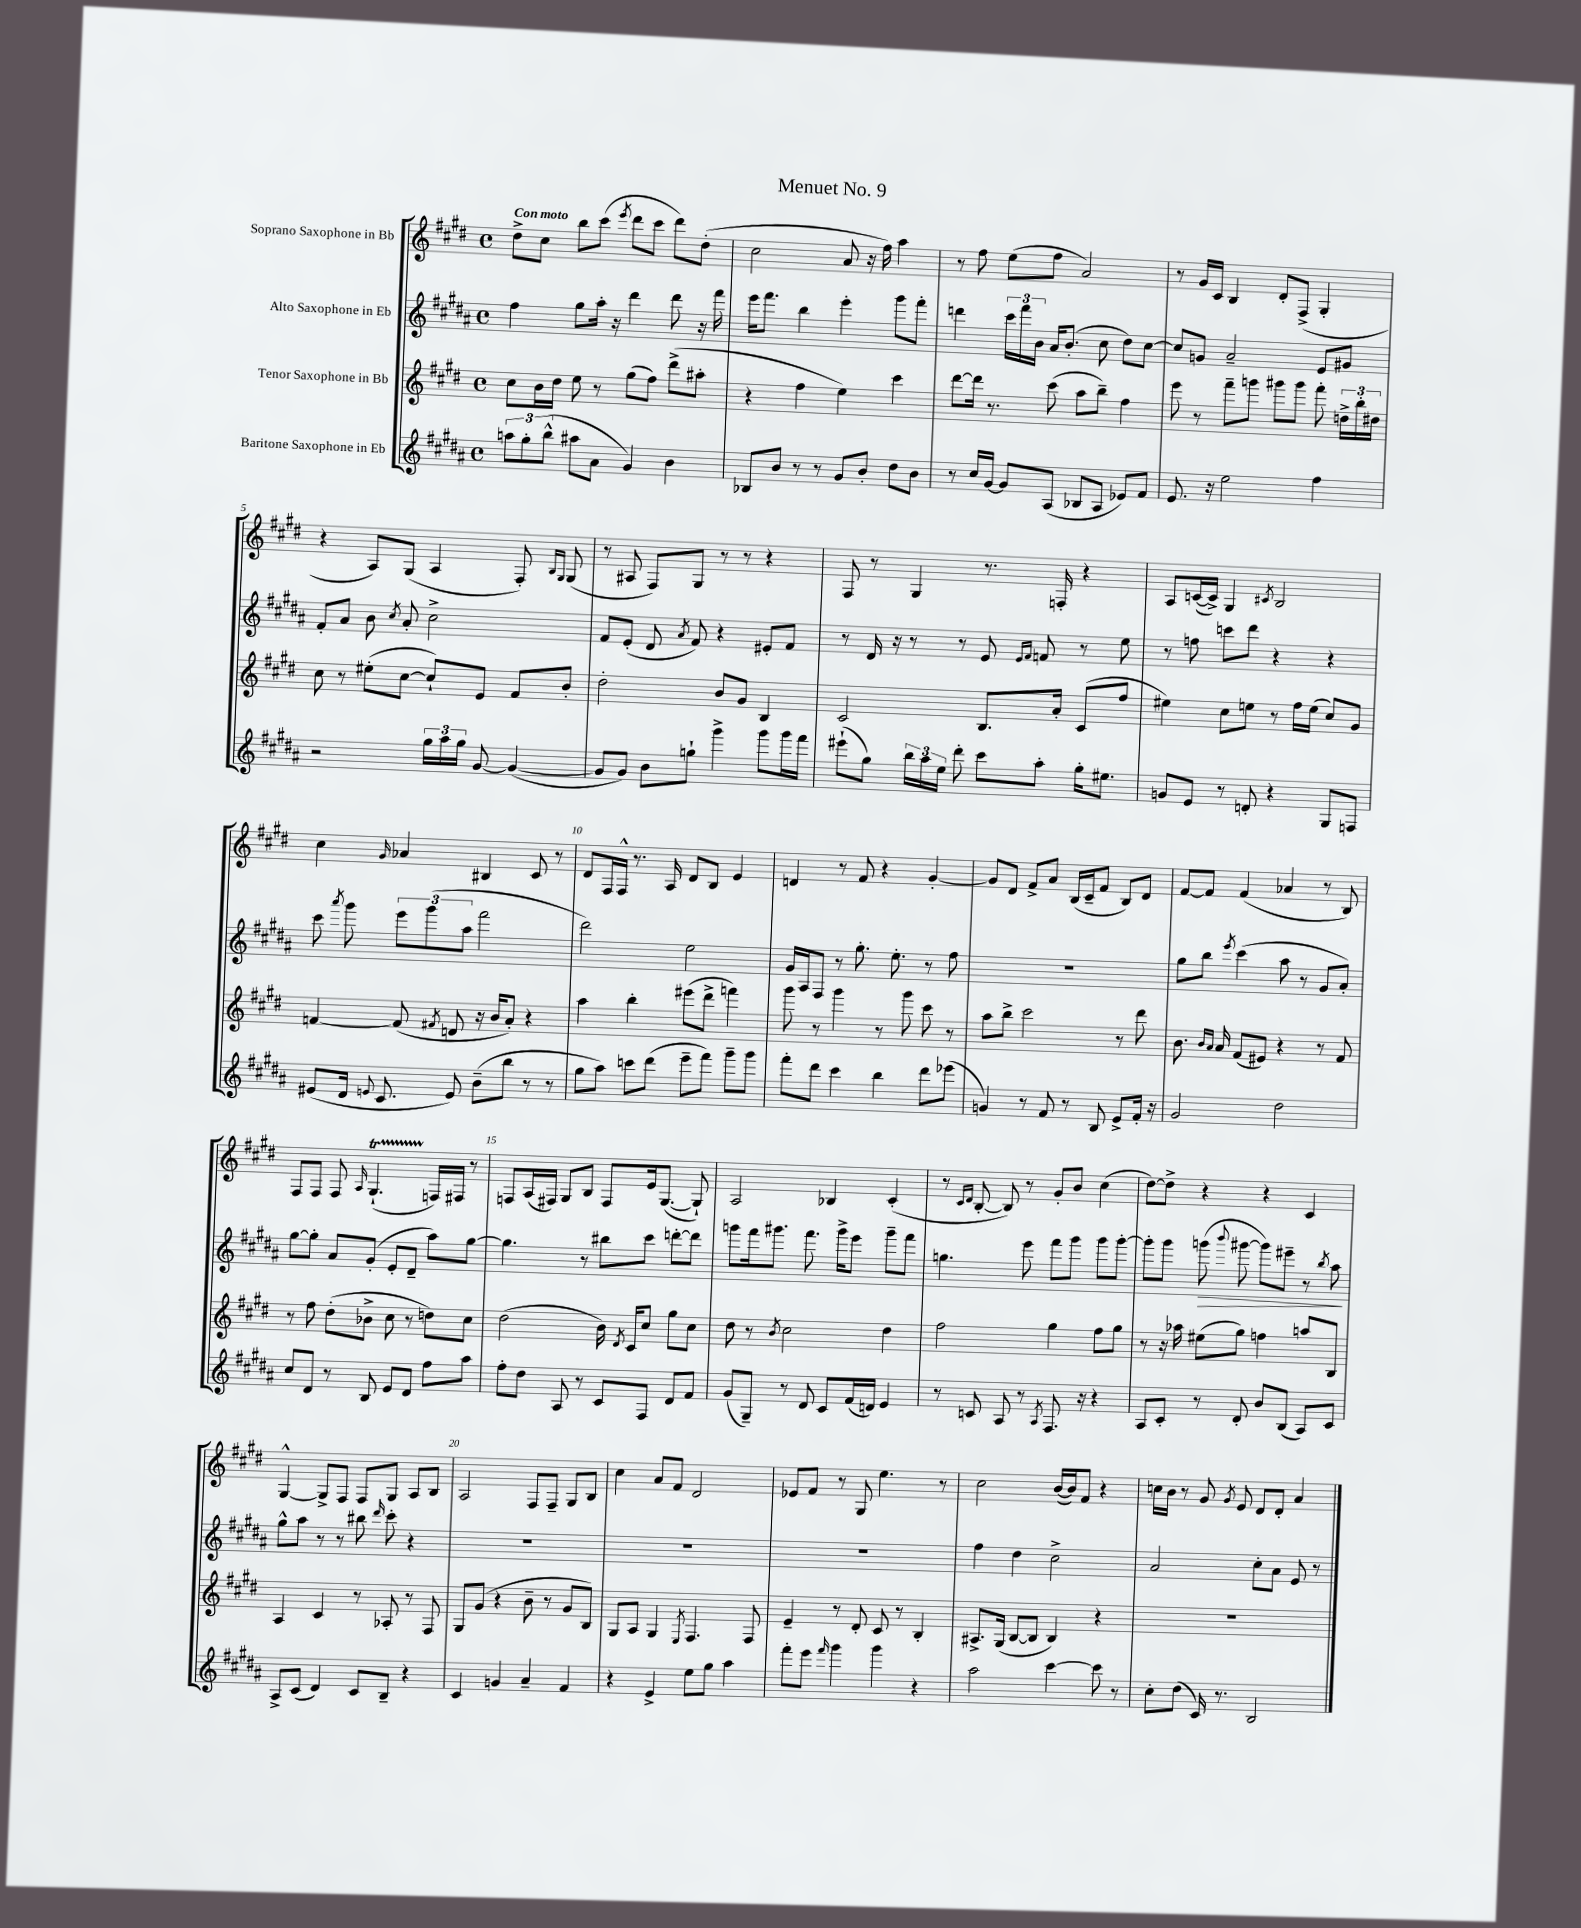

**kern	**kern	**kern	**dynam	**kern
*part4	*part3	*part2	*part2	*part1
*staff4	*staff3	*staff2	*staff2	*staff1
*I"Baritone Saxophone in Eb	*I"Tenor Saxophone in Bb	*I"Alto Saxophone in Eb	*	*I"Soprano Saxophone in Bb
*clefG2	*clefG2	*clefG2	*	*clefG2
*k[f#c#g#d#a#]	*k[f#c#g#d#]	*k[f#c#g#d#a#]	*	*k[f#c#g#d#]
*M4/4	*M4/4	*M4/4	*	*M4/4
*met(c)	*met(c)	*met(c)	*	*met(c)
=1	=1	=1	=1	=1
!	!	!	!	!LO:TX:a:B:t=Con moto
12aan\L	8cc#\L	4ff#\	.	8dd#^\L
12gg#'\	.	.	.	.
.	16b\L	.	.	8cc#\J
(12bb^^\J	.	.	.	.
.	16dd#\JJ	.	.	.
8aa#X\L	8ee\	8gg#\L	.	8bb\L
8a#\J	8r	16aa#'\Jk	.	(8ccc#\J
.	.	16r	.	.
.	.	.	.	8qeee/
4g#/)	(8gg#\L	4ddd#\	.	8ddd#\L
.	8ff#\J)	.	.	8ccc#\J
4b\	(8ddd#^\L	8ddd#\	.	8ddd#\L)
.	8aa#X'\J	16r	.	(8dd#'\J
.	.	16fff#\	.	.
=2	=2	=2	=2	=2
8B-X/L	4r	16eee\KL	.	2cc#\
.	.	8.fff#\J	.	.
8b/J	.	.	.	.
8r	4ff#\	4bb\	.	.
8r	.	.	.	.
8g#/L	4ee\)	4eee'\	.	8a/
8b'/J	.	.	.	16r
.	.	.	.	16ff#\)
8dd#\L	4ccc#\	8ggg#\L	.	4aa\
8b\J	.	8fff#'\J	.	.
=3	=3	=3	=3	=3
8r	[8ddd#\L	4dddn\	.	8r
16cc#/LL	16ddd#\Jk]	.	.	8ff#\
[16g#/JJ	8.r	.	.	.
8g#/L]	.	24ccc#\LL	.	(8ee\L
.	.	24fff#\	.	.
.	.	24b\JJ	.	.
(8A#/J	(8ccc#\	16a#/KL	.	8ff#\J
.	.	(8.b'/J	.	.
8B-X/L	8aa\L	.	.	2a/)
8A#/J	8bb~\J)	8cc#\	.	.
8e-X/L)	4ff#\	8dd#\L)	.	.
8f#/J	.	[8cc#\J	.	.
=4	=4	=4	=4	=4
8.e/	8eee\	8cc#/L]	.	8r
.	8r	8gn/J	.	16g#/LL
16r	.	.	.	16c#/JJ
2ee\	8fff#~\L	2a#~/	.	4B/
.	8gggn\J	.	.	.
.	8ggg#X\L	.	.	8d#'/L
.	8ggg#\J	.	.	(8F#^/J
4ff#\	8fff#'\	8e/L	.	4G#'/
.	24ddn^\LL	8g#X/J	.	.
.	24bb'\	.	.	.
.	24dd#X\JJ	.	.	.
!!LO:LB:g=z
=5	=5	=5	=5	=5
2r	8cc#\	8f#'/L	.	4r
.	8r	8a#/J	.	.
.	(8ee#X'\L	8b\	.	8A/L)
.	.	8qcc#/	.	.
.	[8cc#\J	8a#'/	.	(8G#/J
24gg#\LL	8cc#`/L])	2cc#^\	.	4A/
24aa#\	.	.	.	.
24gg#\JJ	.	.	.	.
[8g#/	8e/J	.	.	.
(4g#/_	8f#/L	.	.	8F#'/)
.	.	.	.	16qqB/LL
.	.	.	.	16qqG#/JJ
.	8b'/J	.	.	(8G#/
=6	=6	=6	=6	=6
8g#/L]	2dd#'\	8f#/L	.	8r
8g#/J)	.	(8e'/J	.	8A#X/
8b\L	.	8d#/	.	8F#/L)
.	.	8qa#/	.	.
8ggn`\J	.	8f#/)	.	8G#/J
4ggg#^\	8b/L	4r	.	8r
.	8g#/J	.	.	8r
8ggg#\L	4B/	8e#X'/L	.	4r
16ggg#\L	.	8f#/J	.	.
16fff#\JJ	.	.	.	.
=7	=7	=7	=7	=7
(8eee#X`\L	2c#/	8r	.	8F#/
8gg#\J)	.	16d#/	.	8r
.	.	16r	.	.
24bb\LL	.	8r	.	4G#/
24aa#\	.	.	.	.
24ee\JJ	.	.	.	.
8ddd#'\	.	8r	.	.
8ccc#\L	8.B/L	8e/	.	8.r
.	.	16qqe/LL	.	.
.	.	16qqf#/JJ	.	.
8aa#'\J	.	8fn/	.	.
.	16a'/Jk	.	.	16Fn'/
16gg#'\KL	(8c#/L	8r	.	4r
8.ee#X\J	.	.	.	.
.	8ff#/J	8ee\	.	.
=8	=8	=8	=8	=8
8gn/L	4ee#X\)	8r	.	8A/L
8e/J	.	8ffn\	.	([16cn/L
.	.	.	.	16c^/JJ])
8r	8cc#\L	8cccn\L	.	4G#/
8dn'/	8een\J	8ddd#\J	.	.
.	.	.	.	8qc#X/
4r	8r	4r	.	2B/
.	16ff#\LL	.	.	.
.	(16ee\JJ	.	.	.
8G#/L	8cc#/L)	4r	.	.
8Fn/J	8g#/J	.	.	.
!!LO:LB:g=z
=9	=9	=9	=9	=9
(8e#X/L	[4fn/	8ccc#\	.	4cc#\
.	.	8qaaa#/	.	.
16d#/Jk	.	8ggg#\	.	.
8qqen/	.	.	.	.
8.c#/	.	.	.	.
.	.	.	.	16qqg#/
.	(8f/]	12eee\L	.	4a-X/
.	.	(12ggg#\	.	.
.	8qf#X/	.	.	.
8e/)	8dn/	.	.	.
.	.	12aa#\J	.	.
(8b~\L	16r	2fff#\	.	4B#X/
.	16b/KL	.	.	.
8bb\J	8a'/J)	.	.	.
8r	4r	.	.	8c#/
8r	.	.	.	8r
=10	=10	=10	=10	=10
8gg#\L	4aa\	2ddd#\)	.	8d#/L
8aa#\J)	.	.	.	16F#/L
.	.	.	.	16F#^^/JJ
8cccn\L	4bb'\	.	.	8.r
(8ddd#\J	.	.	.	.
.	.	.	.	16A/
8eee~\L	(8eee#X\L	2ee\	.	8d#/L
8fff#\J)	8ddd#^\J	.	.	8B/J
8ggg#~\L	4fffn\)	.	.	4e/
8ggg#\J	.	.	.	.
=11	=11	=11	=11	=11
8fff#'\L	8ggg#\	16g#/LL	.	4dn/
.	.	16A#/J	.	.
8ddd#\J	8r	8F#/J	.	.
4ccc#\	4ggg#\	8r	.	8r
.	.	8.gg#'\	.	8f#/
4bb\	8r	.	.	4r
.	.	8.ee'\	.	.
.	8ggg#\	.	.	.
8ddd#\L	8ccc#\	8r	.	[4g#'/
(8eee-X\J	8r	8ff#\	.	.
=12	=12	=12	=12	=12
4gn/)	8aa\L	1r	.	8g#/L]
.	8bb^\J	.	.	8d#/J
8r	2ccc#\	.	.	8f#^/L
8f#/	.	.	.	8a/J
8r	.	.	.	(16B/LL
.	.	.	.	16c#~/J
8B/	.	.	.	8f#/J
8e^/L	8r	.	.	8B/L)
16f#'/Jk	8ddd#\	.	.	8d#/J
16r	.	.	.	.
=13	=13	=13	=13	=13
2g#/	8.b\	8gg#\L	.	[8f#/L
.	.	8bb\J	.	8f#/J]
.	16qqb/LL	.	.	.
.	16qqa/JJ	.	.	.
.	16a/	.	.	.
.	.	8qeee/	.	.
.	(8f#/L	(4ccc#\	.	(4f#/
.	8e#X/J)	.	.	.
2dd#\	4r	8aa#\	.	4a-X/
.	.	8r	.	.
.	8r	8g#/L	.	8r
.	8f#/	8a#'/J)	.	8B/)
!!LO:LB:g=z
=14	=14	=14	=14	=14
8cc#/L	8r	[8gg#\L	.	8F#/L
8d#/J	8ff#\	8gg#'\J]	.	8F#/J
8r	(8dd#'\L	8a#/L	.	8F#/
.	.	.	.	16qqA/
8B/	8b-X^\J	(8g#'/J	.	(4.G#t`/
8e/L	8cc#\	8e'/L	.	.
8d#/J	8r	8d#~/J	.	.
8ff#\L	8ddn\L)	8aa#\L)	.	16Fn/LL)
.	.	.	.	16F#X/JJ
8aa#\J	8cc#\J	[8gg#\J	.	8r
=15	=15	=15	=15	=15
8ff#'\L	(2dd#\	4.gg#\]	.	8Fn/L
8dd#\J	.	.	.	(16A/L
.	.	.	.	16F#X/JJ)
8A#/	.	.	.	8G#/L
8r	.	8r	.	8B/J
8c#/L	16b\)	8bb#X\L	.	8F#/L
.	8qd#/	.	.	.
.	16c#/KL	.	.	.
8F#/J	8cc#/J	8ccc#\J	.	16e/k
.	.	.	.	([8.G#/J
8d#/L	8gg#\L	[8dddn'\L	.	.
8f#/J	8cc#\J	8ddd\J]	.	8G#`/])
=16	=16	=16	=16	=16
(8g#/L	8dd#\	8gggn\L	.	2A/
8G#~/J)	8r	16fff#\k	.	.
.	.	8.ggg#X\J	.	.
.	8qb/	.	.	.
8r	2cc#\	.	.	.
8d#/	.	8.fff#\	.	.
8c#/L	.	.	.	4B-X/
.	.	16ggg#^\KL	.	.
(16f#/L	.	8eee\J	.	.
16dn/JJ)	.	.	.	.
4e/	4dd#\	8ggg#~\L	.	(4c#'/
.	.	8fff#\J	.	.
=17	=17	=17	=17	=17
8r	2ff#\	4.ggn\	.	8r
.	.	.	.	16qqc#/LL
.	.	.	.	16qqd#/JJ
8cn/	.	.	.	[8B'/
8A#/	.	.	.	8B/])
8r	.	8eee\	.	8r
8qA#/	.	.	.	.
8.F#/	4gg#\	8fff#\L	.	8g#'/L
.	.	8ggg#\J	.	8b/J
16r	.	.	.	.
4r	8ff#\L	8ggg#\L	.	(4cc#\
.	8gg#\J	[8ggg#'\J	.	.
=18	=18	=18	=18	=18
8A#/L	8r	8ggg#'\L]	.	[8dd#\L)
8c#'/J	16r	8ggg#\J	.	8dd#^\J]
.	16aa-X\	.	.	.
!	!	!	!LO:HP:b	!
8r	(8ee#X\L	(8gggn\	>	4r
.	.	8qqbbb/	.	.
8d#'/	8gg#\J)	[8ggg#X\	.	.
8b/L	4ffn\	8ggg#\L])	.	4r
(8B/J	.	8eee#X~\J	.	.
8A#/L)	8aan/L	8r	.	4c#/
.	.	8qbb/	.	.
8c#/J	8B/J	8aa#\	.	.
.	.	.	]	.
!!LO:LB:g=z
=19	=19	=19	=19	=19
8A#^/L	4A/	8gg#^^\L	.	[4G#^^/
(8c#/J	.	8aa#\J	.	.
4d#/)	4c#/	8r	.	8G#^/L]
.	.	8r	.	8F#/J
8c#/L	8r	8bb#X\	.	8F#/L
.	.	16qqddd#/	.	.
8B~/J	8A-X'/	8ccc#'\	.	8G#/J
4r	8r	4r	.	8A/L
.	8F#/	.	.	8B/J
=20	=20	=20	=20	=20
4c#/	8G#/L	1r	.	2A/
.	(8g#/J	.	.	.
4gn/	4r	.	.	.
4a#~/	8b~\	.	.	8F#/L
.	8r	.	.	8F#~/J
4f#/	8g#/L	.	.	8G#/L
.	8B/J)	.	.	8B/J
=21	=21	=21	=21	=21
4r	8G#/L	1r	.	4cc#\
.	8A/J	.	.	.
4e^/	4G#/	.	.	8a/L
.	.	.	.	8f#/J
.	8qE/	.	.	.
8ee\L	4.F#/	.	.	2d#/
8gg#\J	.	.	.	.
4aa#\	.	.	.	.
.	8F#/	.	.	.
=22	=22	=22	=22	=22
8fff#'\L	4e~/	1r	.	8e-X/L
8eee\J	.	.	.	8f#/J
16qqfff#/	.	.	.	.
4ggg#\	8r	.	.	8r
.	8d#'/	.	.	8G#/
4ggg#\	8c#/	.	.	4.ee\
.	8r	.	.	.
4r	4B'/	.	.	.
.	.	.	.	8r
=23	=23	=23	=23	=23
2aa#\	8.A#X^/L	4ff#\	.	2cc#\
.	(16G#/Jk	.	.	.
.	[8B/L	4dd#\	.	.
.	8B/J]	.	.	.
[4ccc#\	4B/)	2cc#^\	.	([16b/LL
.	.	.	.	16b/J])
.	.	.	.	8f#/J
8ccc#\]	4r	.	.	4r
8r	.	.	.	.
=24	=24	=24	=24	=24
8cc#'\L	1r	2a#/	.	16ccn\LL
.	.	.	.	16b\JJ
(8dd#\J	.	.	.	8r
16c#/)	.	.	.	8g#/
8.r	.	.	.	.
.	.	.	.	8qg#/
.	.	.	.	8e/
2B/	.	8cc#'\L	.	8d#/L
.	.	8a#\J	.	8d#'/J
.	.	8e/	.	4a/
.	.	8r	.	.
==	==	==	==	==
*-	*-	*-	*-	*-
